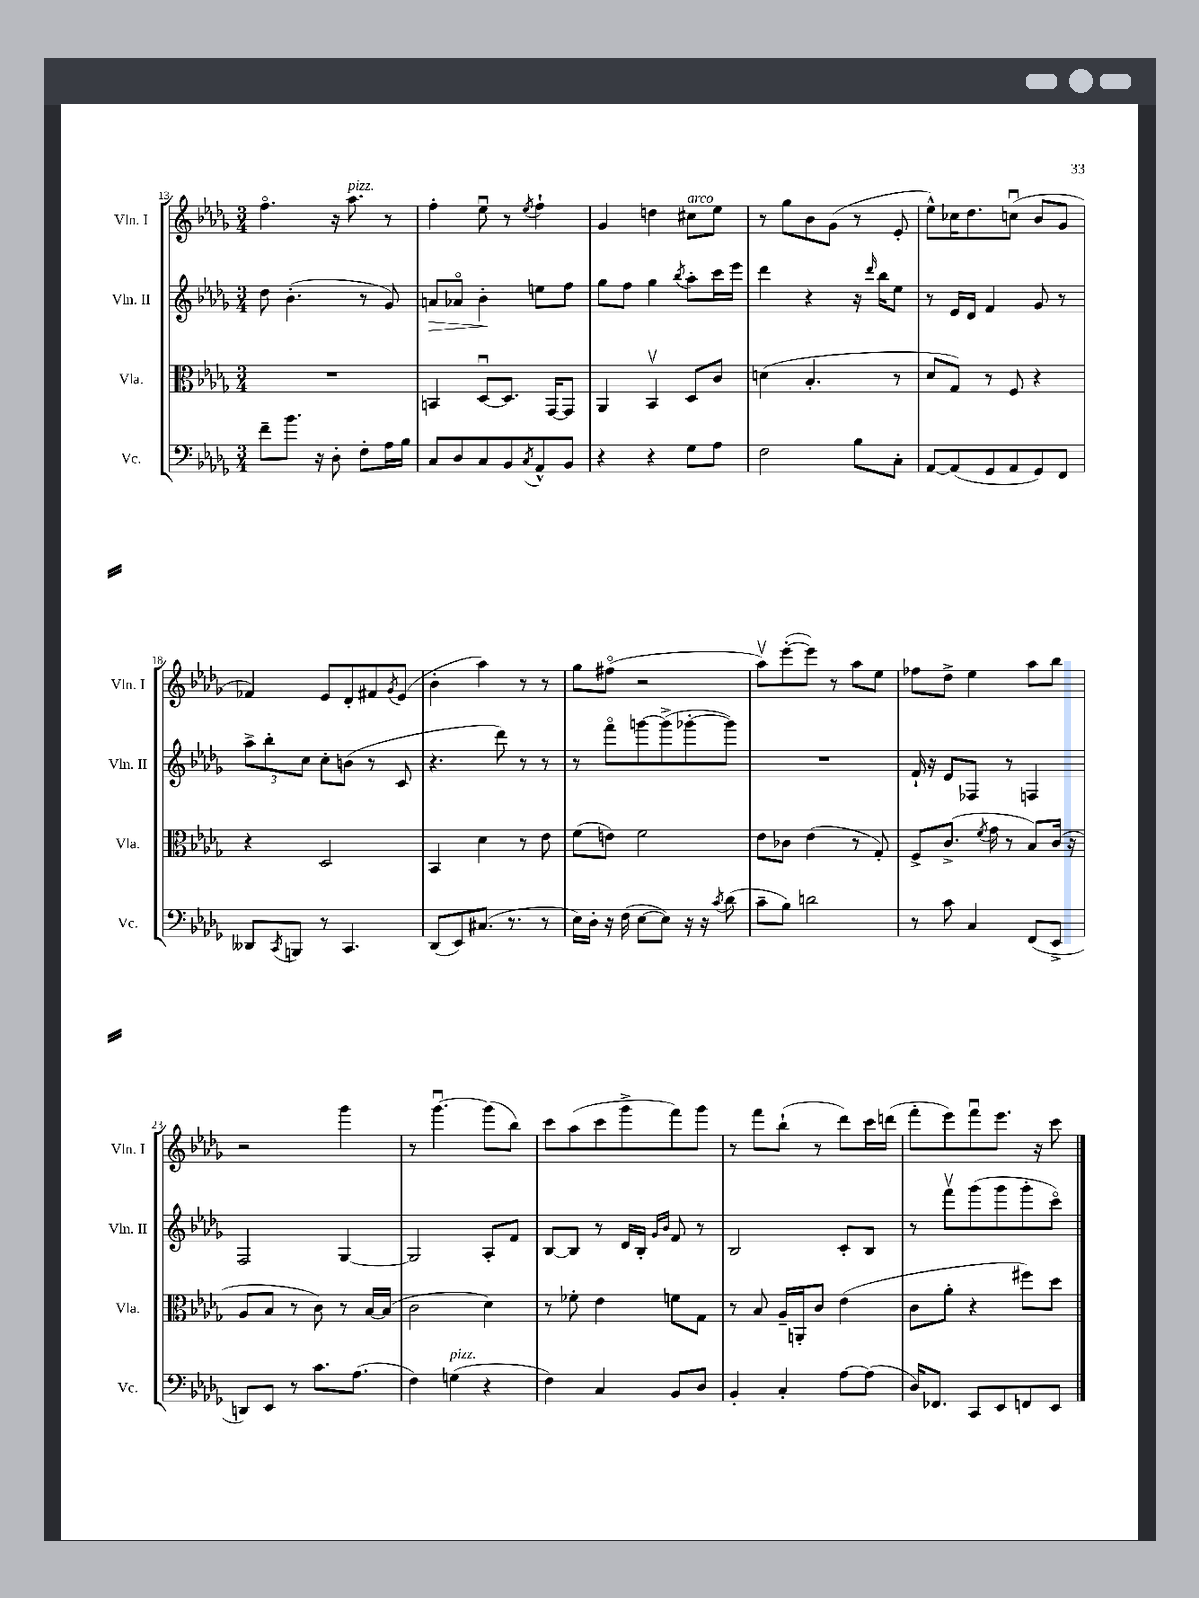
<<
\new StaffGroup <<
\new Staff = "s0" \with { instrumentName = "Vln. I" shortInstrumentName = "Vln. I" } {
    \clef treble \key des \major \numericTimeSignature \time 3/4
    f''4.\flageolet r16 aes''8.^\markup { \italic "pizz." } r8 |
    f''4-. ees''8\downbow r8 \acciaccatura { ees''8 } f''4-! |
    ges'4 d''4 cis''8^\markup { \italic "arco" } ees''8 |
    r8 ges''8 bes'8 ges'8( r8 ees'8-. |
    ees''8-^) ces''16 des''8. c''8\downbow( bes'8 ges'8 |
    fes'4) ees'8 des'8-. fis'8 \acciaccatura { ges'8 } ees'8( |
    bes'4-. aes''4) r8 r8 |
    ges''8 fis''8\flageolet( r2 |
    aes''8\upbow) ees'''8~-.( ees'''8) r8 aes''8 ees''8 |
    fes''8 des''8-> ees''4 aes''8 bes''8 |
    r2 ges'''4 |
    r8 ges'''4.~\downbow ges'''8( bes''8) |
    c'''8 aes''8( c'''8 ges'''8-> f'''8) ges'''8 |
    r8 f'''8 bes''8-!( r8 des'''8) c'''16 d'''16( |
    f'''8-. ees'''8) f'''8\downbow ees'''8. r16 c'''8 \bar "|." |
}
\new Staff = "s1" \with { instrumentName = "Vln. II" shortInstrumentName = "Vln. II" } {
    \clef treble \key des \major \numericTimeSignature \time 3/4
    des''8 bes'4.-.( r8 ges'8) |
    a'8\> aes'8\flageolet bes'4-.\! e''8 f''8 |
    ges''8 f''8 ges''4 \acciaccatura { bes''8 } aes''8-. c'''16 ees'''16 |
    des'''4 r4 r16 \grace { des'''16 } bes''16 ees''8 |
    r8 ees'16 des'16 f'4 ges'8 r8 |
    \tuplet 3/2 { aes''8-> bes''8-. c''8 } c''8-. b'8( r8 c'8 |
    r4. des'''8) r8 r8 |
    r8 f'''8\flageolet g'''8~ g'''8->( ges'''8~-. ges'''8) |
    R2. |
    f'16-! r16 ees'8 fes8 r8 f4 |
    f2 ges4~ |
    ges2 aes8-. f'8 |
    bes8~ bes8 r8 des'16 bes16-. \grace { ges'16 bes'16 } f'8 r8 |
    bes2 c'8-. bes8 |
    r8 f'''8\upbow ges'''8( ges'''8 ges'''8-. c'''8\flageolet) \bar "|." |
}
\new Staff = "s2" \with { instrumentName = "Vla." shortInstrumentName = "Vla." } {
    \clef alto \key des \major \numericTimeSignature \time 3/4
    R2. |
    b,4 des8~\downbow des8. ges,16~ ges,8 |
    aes,4 bes,4\upbow des8 c'8 |
    d'4( bes4.-. r8 |
    des'8 ges8) r8 f8 r4 |
    r4 des2 |
    bes,4 des'4 r8 ees'8 |
    f'8( e'8) f'2 |
    ees'8 ces'8 ees'4( r8 ges8-.) |
    f8-> c'8.->( \acciaccatura { f'8 } ges'16 r8 bes8) c'16( r16 |
    aes8 bes8 r8 c'8) r8 bes16~ bes16( |
    c'2 des'4) |
    r8 fes'8-. ees'4 f'8 ges8 |
    r8 bes8 aes16-- a,16-. c'8 ees'4( |
    c'8 aes'8-. r4 fis''8) des''8 \bar "|." |
}
\new Staff = "s3" \with { instrumentName = "Vc." shortInstrumentName = "Vc." } {
    \clef bass \key des \major \numericTimeSignature \time 3/4
    f'8-- bes'8. r16 des8-. f8-. aes16 bes16 |
    c8 des8 c8 bes,8 \acciaccatura { c8 } aes,8-^ bes,8 |
    r4 r4 ges8 aes8 |
    f2 bes8 c8-. |
    aes,8~ aes,8( ges,8 aes,8 ges,8) f,8 |
    deses,8 \acciaccatura { c,8 } b,,8 r8 c,4. |
    des,8( ees,8) cis8.( r8. r8 |
    ees16) des16-. r16 f16( ees8~ ees8) r16 r16 \acciaccatura { c'8 } des'8( |
    c'8-- bes8) d'2 |
    r8 c'8 c4 f,8( ees,8-> |
    d,8) ees,8 r8 c'8. aes8.( |
    f4) g4^\markup { \italic "pizz." }( r4 |
    f4) c4 bes,8 des8 |
    bes,4-. c4-. aes8~ aes8( |
    des16) fes,8. c,8 ees,8 f,8 ees,8 \bar "|." |
}
>>
>>
\layout { \context { \Score currentBarNumber = #13 } }
